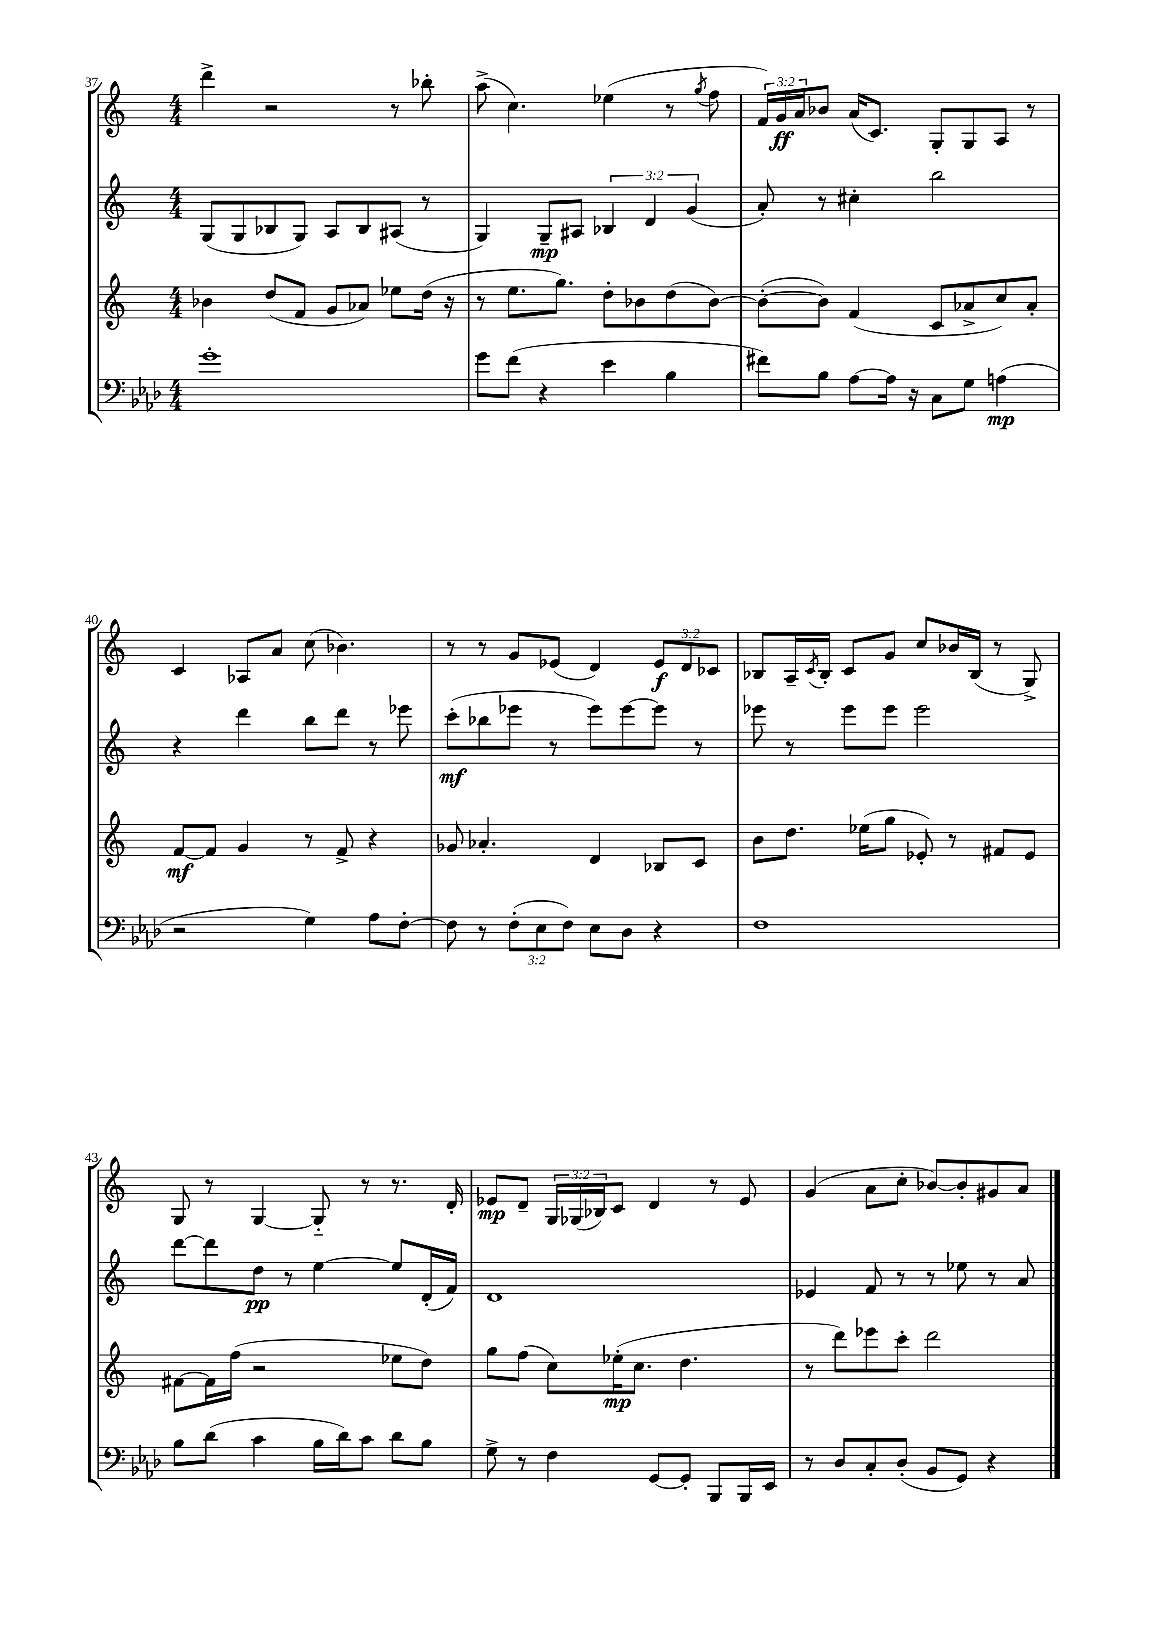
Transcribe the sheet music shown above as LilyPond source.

<<
\new StaffGroup <<
\new Staff = "s0" {
    \clef treble \key c \major \numericTimeSignature \time 4/4 \override Staff.TupletNumber.text = #tuplet-number::calc-fraction-text
    d'''4-> r2 r8 bes''8-. |
    a''8->( c''4.) ees''4( r8 \acciaccatura { g''8 } f''8 |
    \tuplet 3/2 { f'16) g'16\ff a'16 } bes'8 a'16( c'8.) g8-. g8 a8 r8 |
    c'4 aes8 a'8 c''8( bes'4.) |
    r8 r8 g'8 ees'8( d'4) \tuplet 3/2 { ees'8\f d'8 ces'8 } |
    bes8 a16-- \acciaccatura { c'8 } bes16-. c'8 g'8 c''8 bes'16 bes16( r8 g8->) |
    g8 r8 g4~ g8-_ r8 r8. d'16-. |
    ees'8\mp d'8-- \tuplet 3/2 { g16 ges16( bes16) } c'8 d'4 r8 ees'8 |
    g'4( a'8 c''8-. bes'8~) bes'8-. gis'8 a'8 \bar "|." |
}
\new Staff = "s1" {
    \clef treble \key c \major \numericTimeSignature \time 4/4 \override Staff.TupletNumber.text = #tuplet-number::calc-fraction-text
    g8( g8 bes8 g8) a8 bes8 ais8( r8 |
    g4) g8--\mp ais8 \tuplet 3/2 { bes4 d'4 g'4( } |
    a'8-.) r8 cis''4-. b''2 |
    r4 d'''4 b''8 d'''8 r8 ees'''8 |
    c'''8-.\mf( bes''8 ees'''8 r8 ees'''8) ees'''8~ ees'''8 r8 |
    ees'''8 r8 ees'''8 ees'''8 ees'''2 |
    d'''8~ d'''8 d''8\pp r8 e''4~ e''8 d'16-.( f'16) |
    d'1 |
    ees'4 f'8 r8 r8 ees''8 r8 a'8 \bar "|." |
}
\new Staff = "s2" {
    \clef treble \key c \major \numericTimeSignature \time 4/4
    bes'4 d''8( f'8 g'8 aes'8) ees''8 d''16( r16 |
    r8 e''8. g''8.) d''8-. bes'8 d''8( bes'8~) |
    bes'8~-.( bes'8) f'4( c'8 aes'8-> c''8) aes'8-. |
    f'8~\mf f'8 g'4 r8 f'8-> r4 |
    ges'8 aes'4.-. d'4 bes8 c'8 |
    b'8 d''8. ees''16( g''8 ees'8-.) r8 fis'8 ees'8 |
    fis'8~ fis'16 f''16( r2 ees''8 d''8) |
    g''8 f''8( c''8) ees''16-.\mp( c''8. d''4. |
    r8 d'''8) ees'''8 c'''8-. d'''2 \bar "|." |
}
\new Staff = "s3" {
    \clef bass \key aes \major \numericTimeSignature \time 4/4 \override Staff.TupletNumber.text = #tuplet-number::calc-fraction-text
    g'1-. |
    g'8 f'8( r4 ees'4 bes4 |
    fis'8) bes8 aes8~ aes16 r16 c8 g8 a4\mp( |
    r2 g4) aes8 f8~-. |
    f8 r8 \tuplet 3/2 { f8-.( ees8 f8) } ees8 des8 r4 |
    f1 |
    bes8 des'8( c'4 bes16 des'16) c'8 des'8 bes8 |
    g8-> r8 f4 g,8~ g,8-. bes,,8 bes,,16 ees,16 |
    r8 des8 c8-. des8-.( bes,8 g,8) r4 \bar "|." |
}
>>
>>
\layout { \context { \Score currentBarNumber = #37 } }
